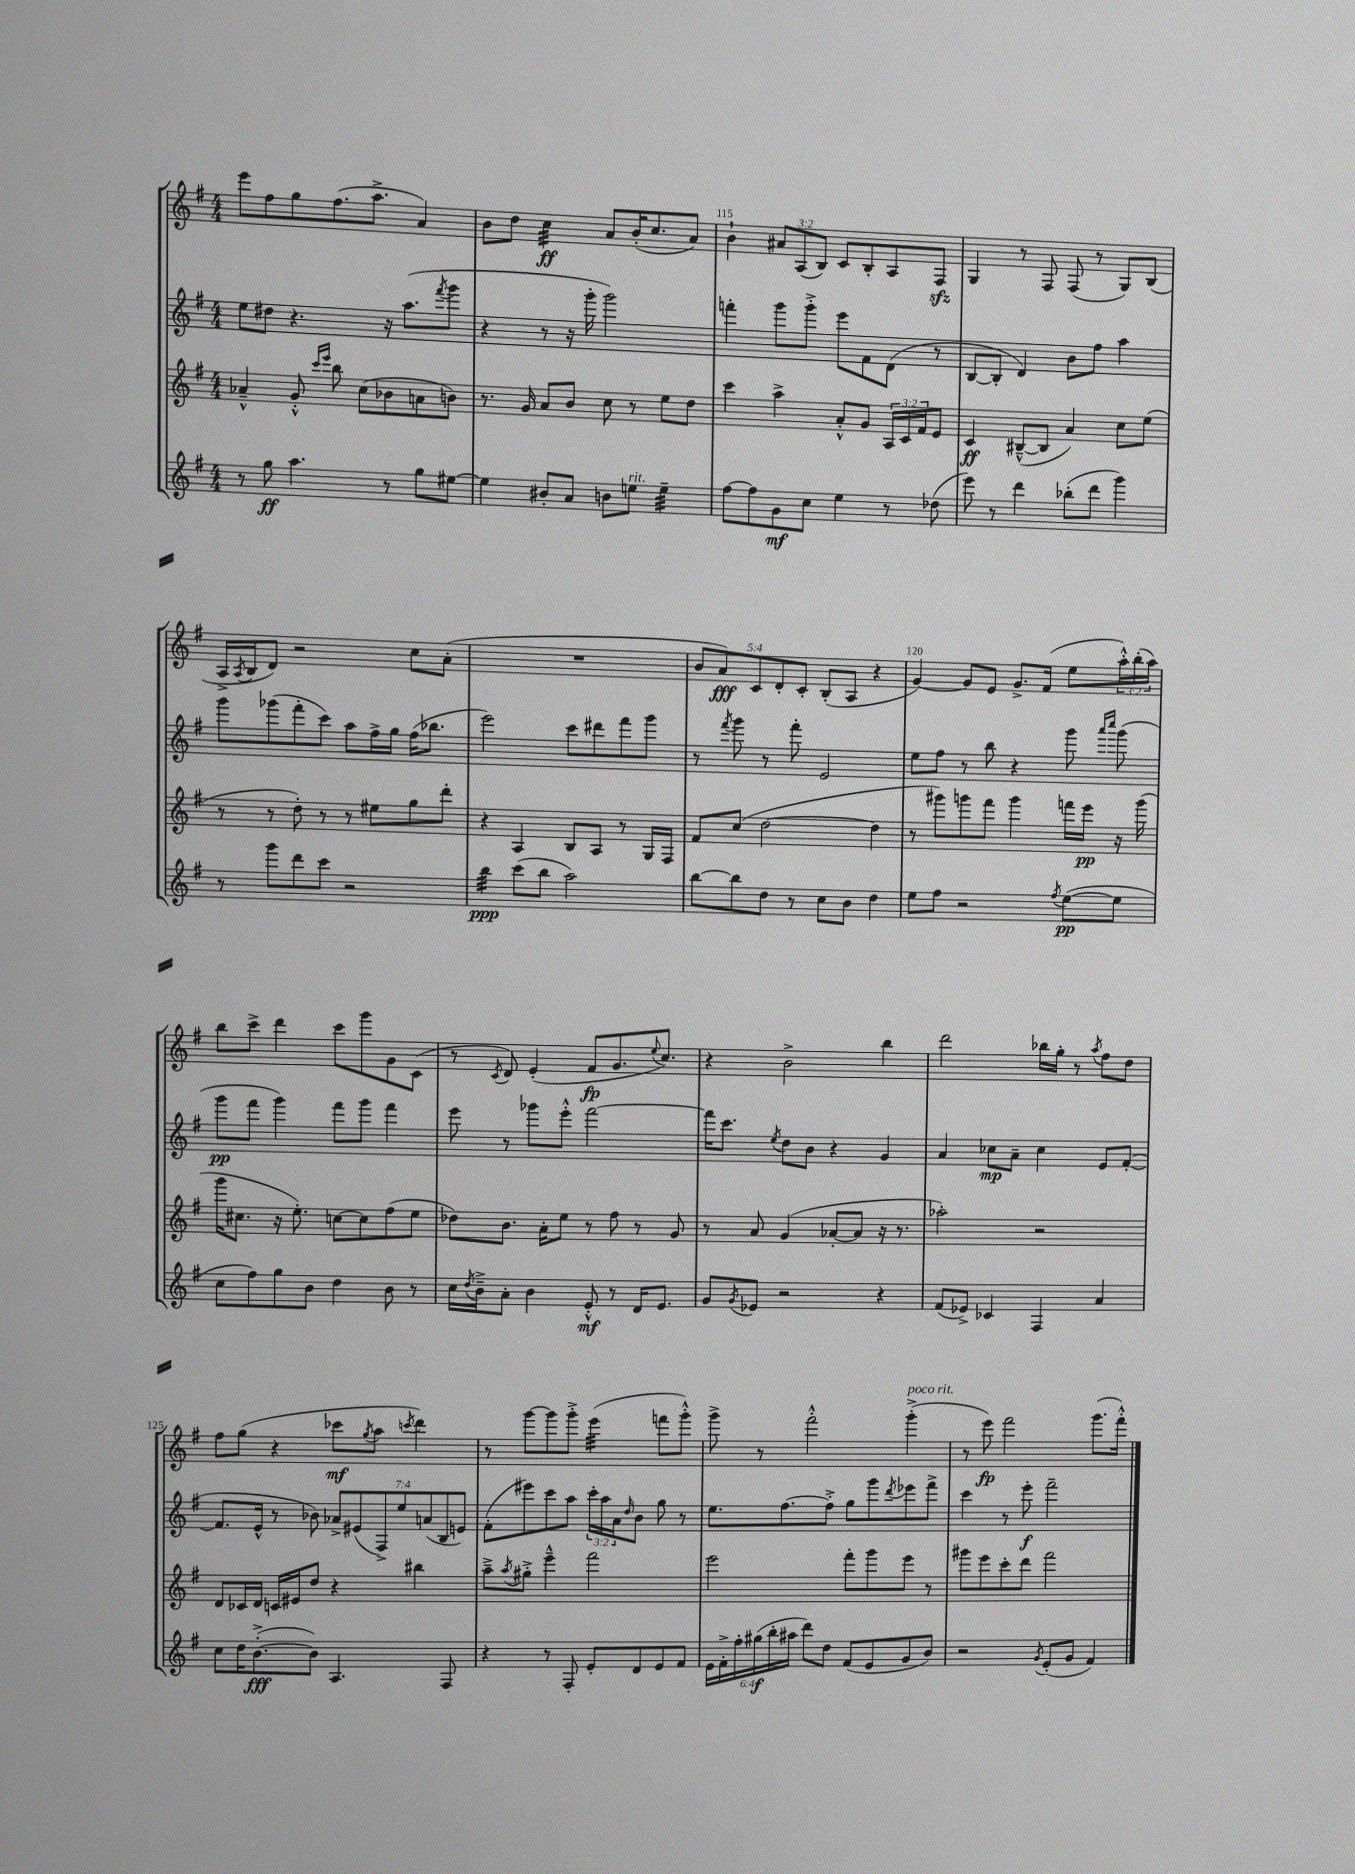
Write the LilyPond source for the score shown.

<<
\new StaffGroup <<
\new Staff = "s0" {
    \clef treble \key g \major \numericTimeSignature \time 4/4 \override Staff.TupletNumber.text = #tuplet-number::calc-fraction-text
    e'''8 fis''8 g''8 fis''8.( a''8.-> a'4) |
    b'8 d''8 c''4:32\ff a'8 b'16-.( c''8. a'8) |
    b'4-! \tuplet 3/2 { ais'8 a8( b8) } c'8 b8-. a8 fis8\sfz |
    g4 r8 fis8 fis8( r8 g8) b8( |
    a16-> \acciaccatura { a8 } b16 d'8) r2 c''8 a'8-.( |
    R1 |
    \tuplet 5/4 { b'8 a'8\fff) c'8 d'8-. c'8-. } b8-.( a8 r4 |
    g'4~) g'8 e'8 g'8.-> fis'16( e''8 \tuplet 3/2 { a''16-.-^) b''16-.( a''16) } |
    b''8 c'''8-> d'''4 c'''8 g'''8 g'8 c'8( |
    r8 \acciaccatura { c'8 } d'8) e'4-.( fis'8\fp g'8. \appoggiatura { e''8 } c''8.) |
    r4 b'2-> b''4 |
    d'''2 bes''16 g''16-. r8 \acciaccatura { a''8 } fis''8 d''8 |
    fis''8 g''8( r4 ces'''8\mf \acciaccatura { g''8 } a''8 \acciaccatura { c'''8 } d'''4) |
    r8 g'''8~ g'''8 g'''8-.-> e'''4:32( f'''8 g'''8-.-^) |
    g'''8-> r8 fis'''2-.-^ g'''4-.->^\markup { \italic "poco rit." }( |
    r8 e'''8\fp) fis'''2 g'''8.( fis'''16-.-^) \bar "|." |
}
\new Staff = "s1" {
    \clef treble \key g \major \numericTimeSignature \time 4/4 \override Staff.TupletNumber.text = #tuplet-number::calc-fraction-text
    e''8 dis''8 r4. r16 a''8.( \acciaccatura { fis'''8 } g'''8 |
    r4 r8 r16 g'''16-. g'''2) |
    f'''4-. g'''8 g'''8-.-> e'''8 fis'8 d'8( r8 |
    b8~ b8-. d'4) b'8 fis''8 a''4 |
    g'''8 ges'''8( fis'''8-. c'''8) a''8 fis''16-> g''16 fis''16( bes''8. |
    e'''2) c'''8 dis'''8 fis'''8 g'''8 |
    r8 \acciaccatura { fis'''8 } g'''8 r8 fis'''8-. e'2 |
    e''8 fis''8 r8 b''8 r4 g'''8 \grace { a'''16 c''''16 } g'''8( |
    g'''8\pp fis'''8 g'''4) fis'''8 g'''8 fis'''4 |
    e'''8 r8 ges'''8 e'''8-.-^ fis'''2~ |
    fis'''16 c'''8. \acciaccatura { e''8 } d''8 b'8 r4 g'4 |
    a'4 ces''8\mp a'8-- ces''4 e'8 fis'8~-.( |
    fis'8. e'16-^ r8 bes'8) \tuplet 7/4 { aes'8-> eis'8( fis8->) e''8 a'8( b8 e'8) } |
    fis'8-.( eis'''8) c'''8 a''8 \tuplet 3/2 { c'''16-. a''16 a'16 } \grace { d''16 } b'8 g''8 r8 |
    e''8. fis''8.~ fis''8-.-> g''8 g'''8 \acciaccatura { d'''8 } ees'''8 fis'''8-> |
    c'''4 r8 e'''8-.\f fis'''2-- \bar "|." |
}
\new Staff = "s2" {
    \clef treble \key g \major \numericTimeSignature \time 4/4 \override Staff.TupletNumber.text = #tuplet-number::calc-fraction-text
    aes'4---^ g'8-.-^ \grace { c'''16 e'''16 } b''8 c''8( bes'8 a'8 b'8) |
    r8. g'16 a'8 b'8 c''8 r8 e''8 d''8 |
    c'''4 a''4-> a'8-.-^ g'8 \tuplet 3/2 { a16 c'16 fis'16 } e'8 |
    c'4\ff bis8~---^( bis8 a'4) c''8 e''8( |
    r8 r8 d''8-.) r8 r8 eis''8 g''8 d'''8-. |
    r4 a4 b8 a8 r8 g16 fis16 |
    fis'8 c''8( d''2~ d''4 |
    r8 gis'''8) g'''8 fis'''8 g'''4 f'''16 e'''16\pp r16 g'''16( |
    g'''16 cis''8. r16 e''8.-.) c''8~ c''8 fis''8( e''8 |
    des''8) b'8. a'16-. e''8 r8 fis''8 r8 g'8 |
    r8 a'8 g'4( aes'8~-. aes'8 r16 r8. |
    aes''2-.) r2 |
    d'8 ces'16 d'16 c'16 eis'16 d''8 r4 bis''4 |
    a''8---> \acciaccatura { a''8 } gis''8-.-> e'''4---^ fis'''2 |
    e'''2 fis'''8-. g'''8 e'''8 r8 |
    gis'''8 e'''8 c'''8-. d'''8 fis'''2 \bar "|." |
}
\new Staff = "s3" {
    \clef treble \key g \major \numericTimeSignature \time 4/4 \override Staff.TupletNumber.text = #tuplet-number::calc-fraction-text
    r8 g''8\ff a''4. r8 g''8 eis''8~ |
    eis''4 bis'8-. a'8 b'8 e''8^\markup { \italic "rit." } e''4:32-- |
    fis''8~ fis''8 g'8\mf c''8 e''4 r8 des''8( |
    e'''8) r8 d'''4 bes''8-.( d'''8 g'''4) |
    r8 g'''8 d'''8 c'''8 r2 |
    b''4:32\ppp c'''8( b''8 a''2) |
    b''8~ b''8 d''8 r8 c''8 b'8 d''4 |
    e''8 fis''8 r2 \acciaccatura { fis''8 } e''8~\pp( e''8 |
    c''8 fis''8) g''8 b'8 d''4 b'8 r8 |
    c''16 \acciaccatura { d''8 } b'16---> a'8-. b'4 e'8-.-^\mf r8 d'16 e'8. |
    g'8 \acciaccatura { g'8 } ees'8 r2 r4 |
    fis'8( ees'8->) ces'4 fis4 a'4 |
    c''8 d''16 b'8.~-.->\fff( b'8) a4. fis8 |
    r4 r8 fis8-. e'8-. d'8 e'8 fis'8 |
    \tuplet 6/4 { e'16 fis'16-.-> fis''16-. gis''16\f( b''16-. ais''16 } d'''8) d''8 fis'8( e'8 g'8 b'8) |
    r2 \acciaccatura { g'8 } e'8-.( g'8 fis'4) \bar "|." |
}
>>
>>
\layout { \context { \Score currentBarNumber = #113 \override BarNumber.break-visibility = ##(#f #t #t) barNumberVisibility = #(every-nth-bar-number-visible 5) } }
